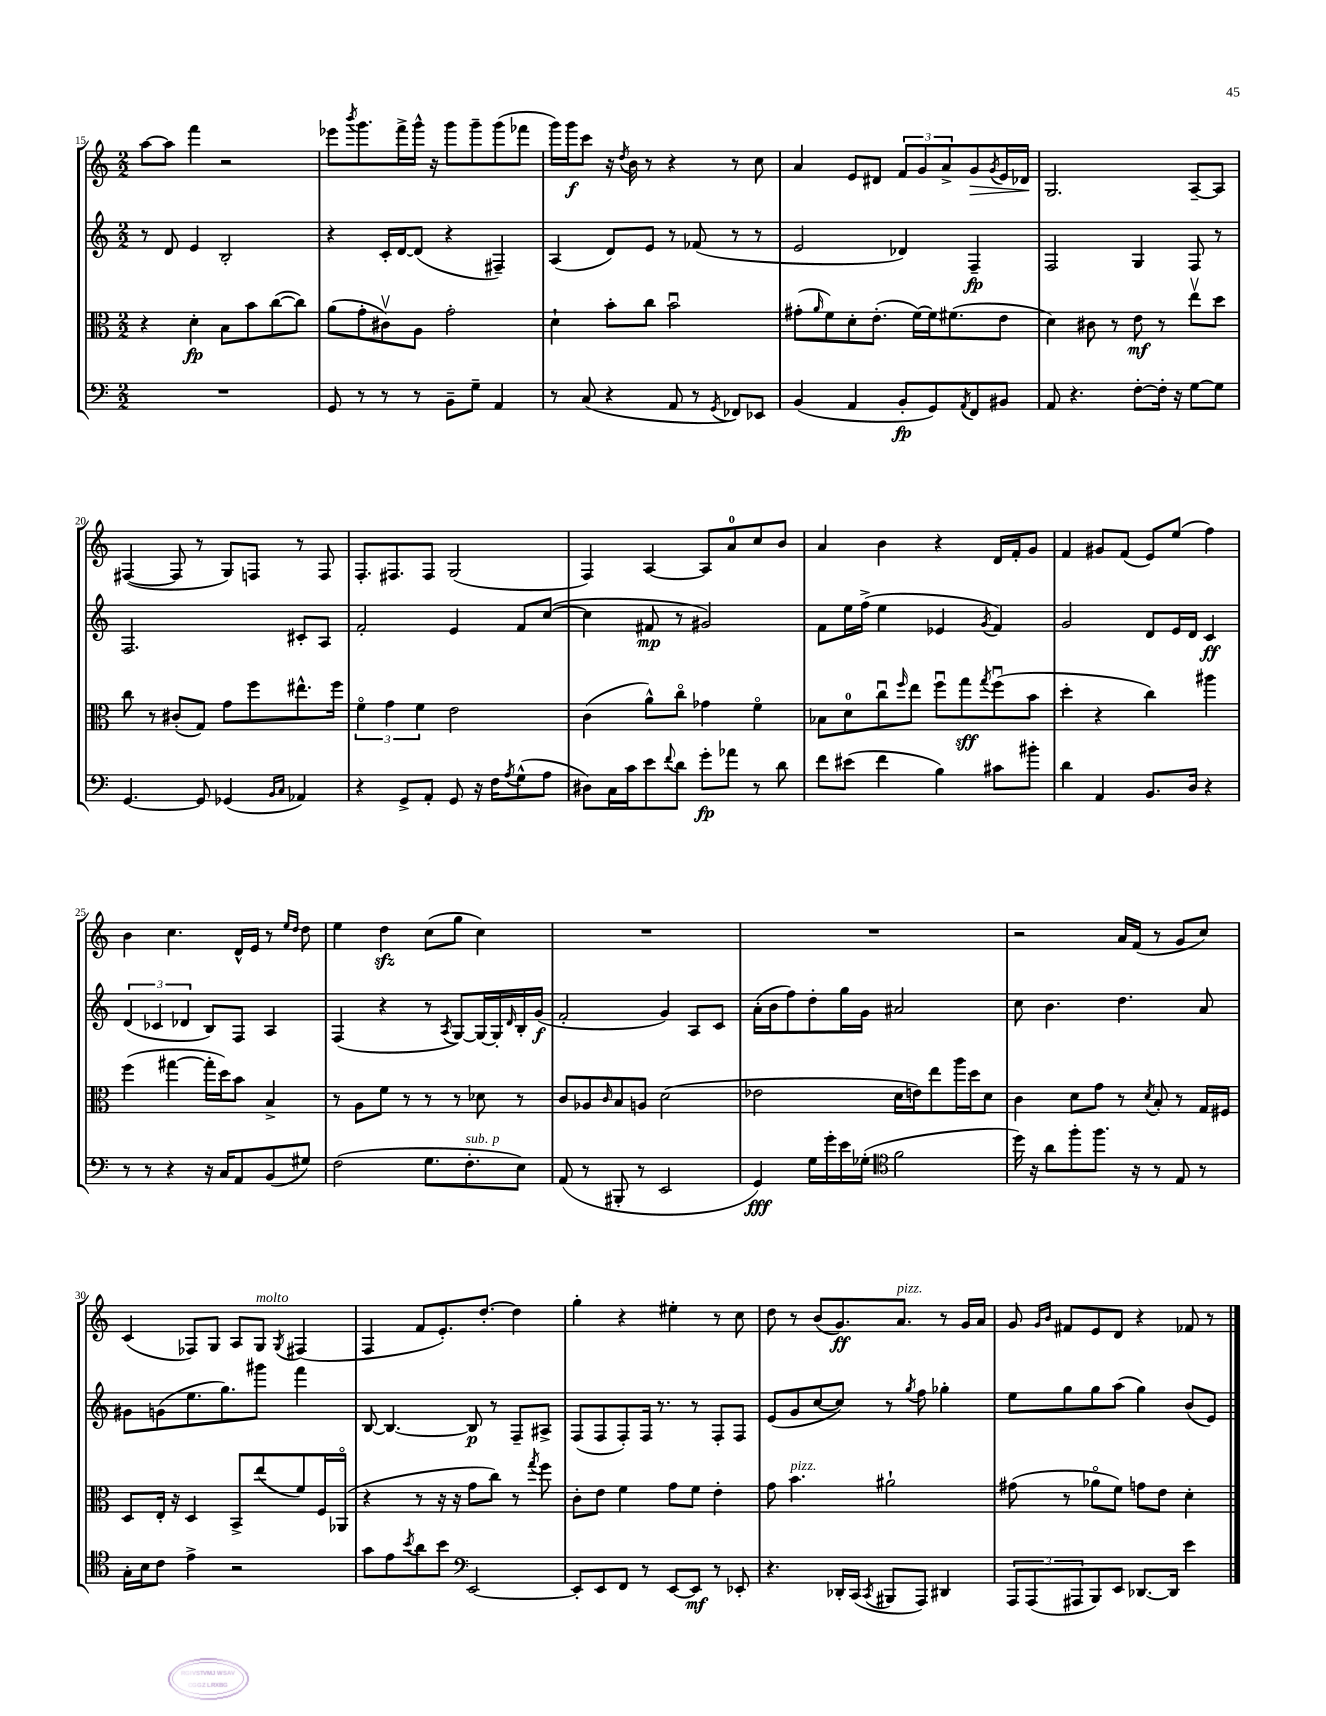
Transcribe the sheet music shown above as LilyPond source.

<<
\new StaffGroup <<
\new Staff = "s0" {
    \clef treble \key c \major \numericTimeSignature \time 2/2
    a''8~ a''8 f'''4 r2 |
    ees'''8 \acciaccatura { b'''8 } g'''8. f'''16-> g'''16-^ r16 g'''8 g'''8-- g'''8( fes'''8 |
    g'''16) g'''16\f c'''8 r16 \acciaccatura { d''8 } b'16 r8 r4 r8 c''8 |
    a'4 e'8 dis'8 \tuplet 3/2 { f'8 g'8 a'8-> } g'8\> \acciaccatura { g'8 } e'16 des'16\! |
    g2. a8~-- a8 |
    fis4~( fis8 r8 g8) f8 r8 f8 |
    f8.-. fis8. fis8 g2( |
    f4) a4~ a8 a'8-0 c''8 b'8 |
    a'4 b'4 r4 d'16 f'16-. g'8 |
    f'4 gis'8 f'8( e'8) e''8( f''4) |
    b'4 c''4. d'16-^ e'16 r8 \grace { e''16 d''16 } d''8 |
    e''4 d''4\sfz c''8( g''8 c''4) |
    R1 |
    R1 |
    r2 a'16 f'16( r8 g'8 c''8) |
    c'4( fes8) g8 a8 g8^\markup { \italic "molto" } \acciaccatura { g8 } fis4( |
    f4 f'8 e'8.-.) d''8.~-. d''4 |
    g''4-. r4 eis''4-. r8 c''8 |
    d''8 r8 b'8( g'8.\ff) a'8.^\markup { \italic "pizz." } r8 g'16 a'16 |
    g'8 \grace { g'16 b'16 } fis'8 e'8 d'8 r4 fes'8 r8 \bar "|." |
}
\new Staff = "s1" {
    \clef treble \key c \major \numericTimeSignature \time 2/2
    r8 d'8 e'4 b2-. |
    r4 c'16-. d'16~ d'8( r4 fis4--) |
    a4( d'8) e'8 r8 fes'8( r8 r8 |
    e'2 des'4) f4--\fp |
    f2 g4 f8 r8 |
    f2. cis'8-. a8 |
    f'2-. e'4 f'8 c''8~( |
    c''4 fis'8\mp r8 gis'2) |
    f'8 e''16 f''16->( e''4 ees'4 \acciaccatura { g'8 } f'4) |
    g'2 d'8 e'16 d'16 c'4\ff |
    \tuplet 3/2 { d'4( ces'4 des'4 } b8) f8 a4 |
    f4( r4 r8 \acciaccatura { a8 } g8~) g16~ g16-. \grace { d'16 } b16-. g'16\f( |
    f'2-. g'4) a8 c'8 |
    a'16-.( b'16 f''8) d''8-. g''16 g'16 ais'2 |
    c''8 b'4. d''4. a'8 |
    gis'8 g'8( e''8. g''8.) gis'''8 f'''4 |
    b8~ b4.~ b8\p r8 f8-- ais8-> |
    f8( f8 f8-.) f16 r8. r8 f8-. f8 |
    e'8( g'8 c''8~ c''8) r8 \acciaccatura { g''8 } f''8 ges''4-. |
    e''8 g''8 g''8 a''8( g''4) b'8( e'8) \bar "|." |
}
\new Staff = "s2" {
    \clef alto \key c \major \numericTimeSignature \time 2/2
    r4 d'4-.\fp b8 b'8 c''8~( c''8) |
    a'8( g'8-. cis'8\upbow) a8 g'2-. |
    d'4-! b'8-. c''8 b'2\downbow |
    gis'8-.( \grace { a'16 } f'8) d'8-. e'8.-.( f'16~) f'16 fis'8.( e'8 |
    d'4) cis'8 r8 e'8\mf r8 e''8\upbow d''8 |
    c''8 r8 cis'8-.( g8) g'8 f''8 eis''8.-^ f''16 |
    \tuplet 3/2 { f'4\flageolet g'4 f'4 } e'2 |
    c'4( a'8-^) c''8\flageolet ges'4 f'4\flageolet |
    bes8 d'8-0 c''8\downbow \grace { f''16 } e''8 f''8\downbow g''8\sff \acciaccatura { g''8 } f''8\downbow( b'8 |
    d''4-. r4 c''4) ais''4 |
    f''4( gis''4~ gis''16-. d''16) b'8 b4-> |
    r8 a8 f'8 r8 r8 r8 des'8 r8 |
    c'8 aes8 \grace { c'16 } b8 a8 d'2( |
    ees'2 d'16 e'16) e''8 a''16 d''16 d'8 |
    c'4 d'8 g'8 r8 \acciaccatura { d'8 } b8-. r8 g16 fis16 |
    d8 e16-. r16 d4 b,8-> e''8( f'8) f16 aes,16\flageolet( |
    r4 r8 r16 r16 g'8 c''8) r8 \acciaccatura { g''8 } f''8 |
    c'8-. e'8 f'4 g'8 f'8 e'4-. |
    g'8 b'4.^\markup { \italic "pizz." } ais'2-! |
    gis'8( r8 aes'8\flageolet f'8) g'8 e'8 d'4-. \bar "|." |
}
\new Staff = "s3" {
    \clef bass \key c \major \numericTimeSignature \time 2/2
    R1 |
    g,8 r8 r8 r8 b,8-- g8-- a,4 |
    r8 c8( r4 a,8 r8 \acciaccatura { g,8 } fes,8) ees,8 |
    b,4( a,4 b,8-.\fp g,8) \acciaccatura { a,8 } f,8 bis,8 |
    a,8 r4. f8~-. f16-. r16 g8~ g8 |
    g,4.~ g,8 ges,4( \grace { b,16 c16 } aes,4) |
    r4 g,8-> a,8-. g,8 r16 f16 \acciaccatura { a8 } g8-^( a8 |
    dis8) c16 c'16 e'8 \appoggiatura { f'8 } d'8 g'8-.\fp aes'8 r8 d'8 |
    f'8 eis'8( f'4 b4) cis'8 bis'8-. |
    d'4 a,4 b,8. d16 r4 |
    r8 r8 r4 r16 c16 a,8 b,8( gis8) |
    f2( g8. f8.-.^\markup { \italic "sub. p" } e8) |
    a,8( r8 bis,,8-. r8 e,2 |
    g,4\fff) g16 g'16-. e'16 ges16-.( \clef tenor f'2 |
    d''16) r16 a'8 f''8-. f''8. r16 r8 e8 r8 |
    g16-. b16 c'8 e'4-> r2 |
    g'8 e'8 \acciaccatura { b'8 } a'8 b'8 \clef bass e,2~ |
    e,8-. e,8 f,8 r8 e,8~ e,8\mf r8 ees,8-. |
    r4. des,16-. c,16( \acciaccatura { c,8 } bis,,8 a,,8) dis,4 |
    \tuplet 3/2 { a,,8 a,,8( ais,,8 } b,,8) e,8 des,8.~ des,16 e'4 \bar "|." |
}
>>
>>
\layout { \context { \Score currentBarNumber = #15 } }
